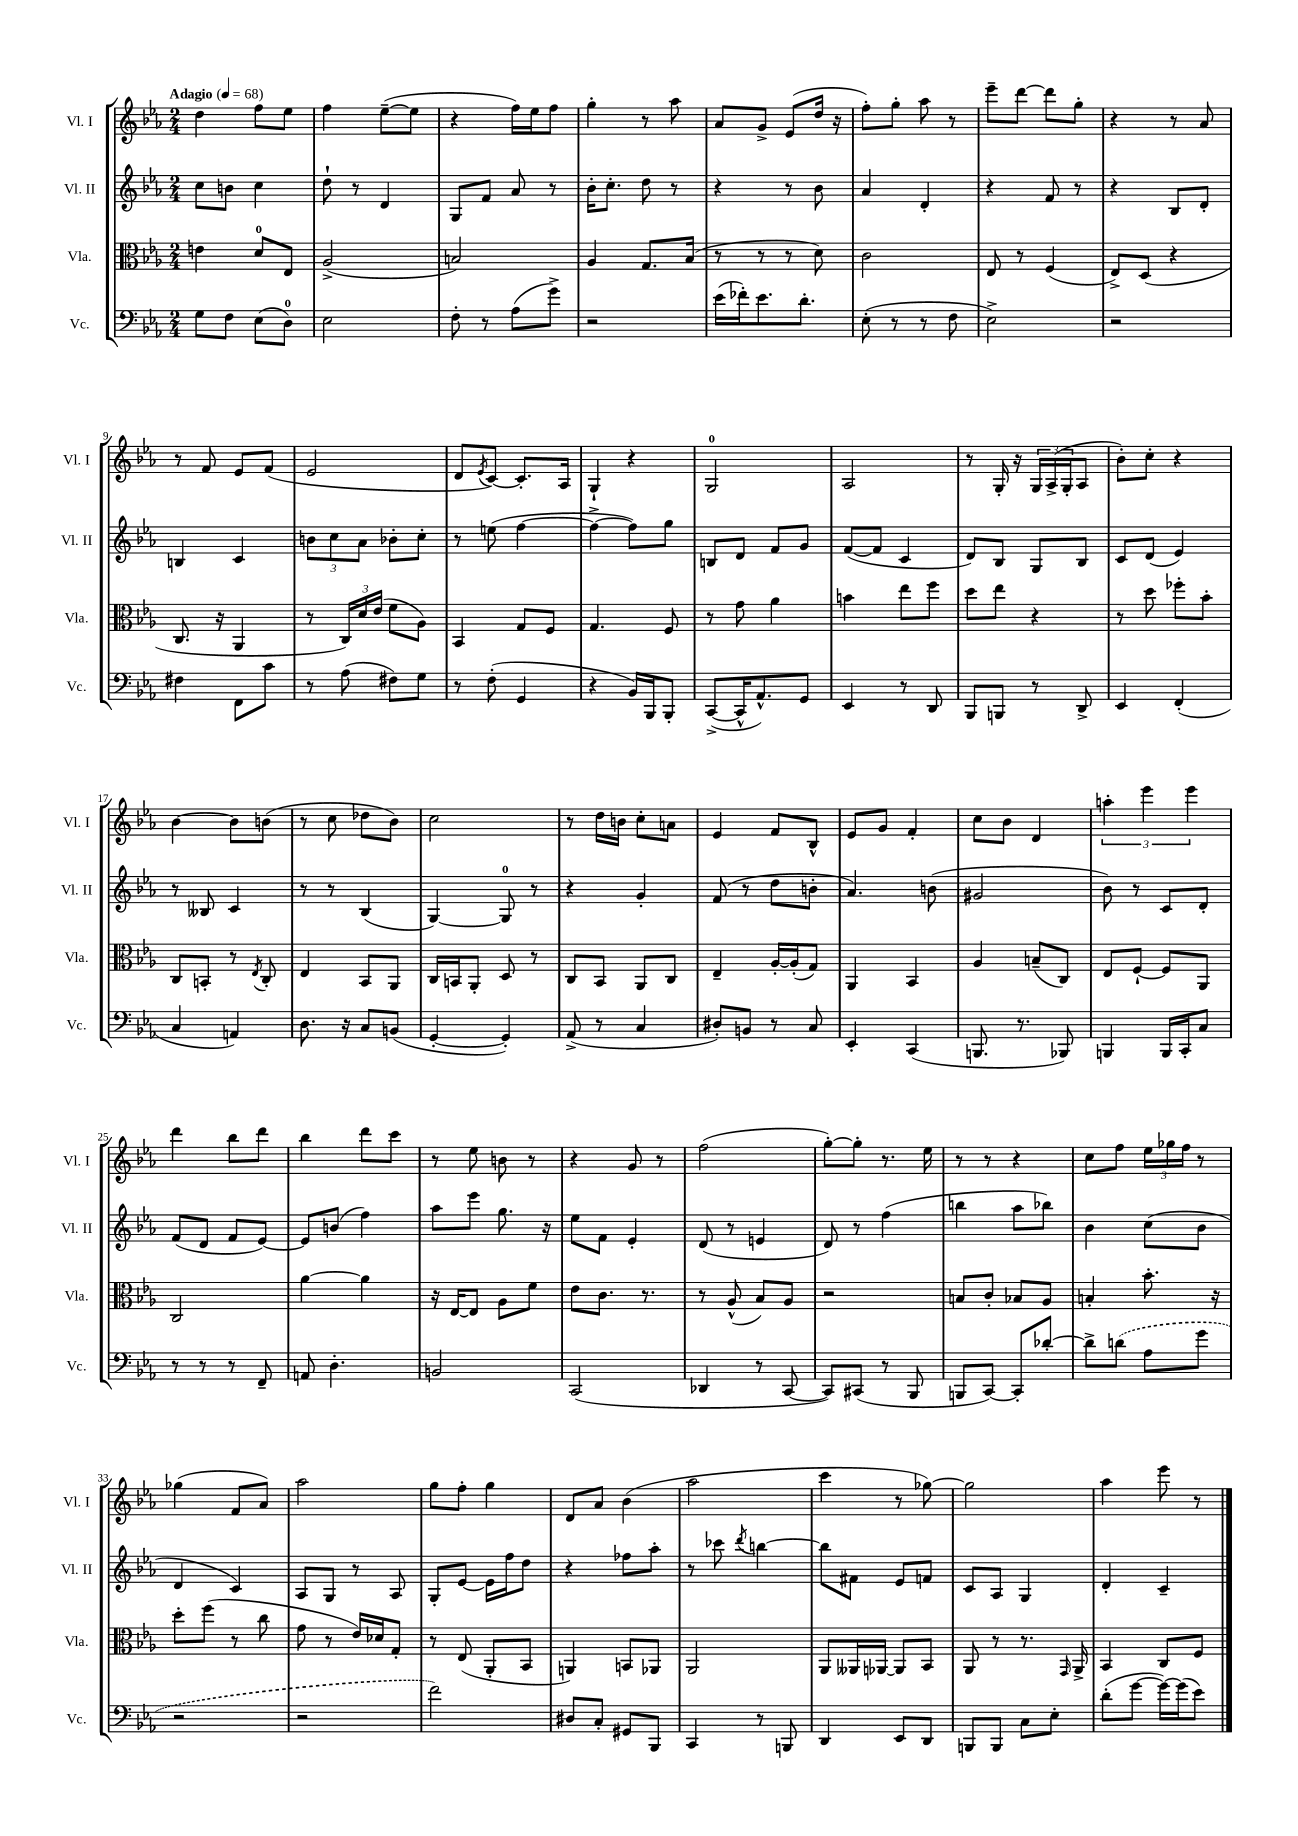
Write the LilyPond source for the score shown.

<<
\new StaffGroup <<
\new Staff = "s0" \with { instrumentName = "Vl. I" shortInstrumentName = "Vl. I" } {
    \clef treble \key ees \major \numericTimeSignature \time 2/4 \tempo "Adagio" 4 = 68
    d''4 f''8 ees''8 |
    f''4 ees''8~--( ees''8 |
    r4 f''16) ees''16 f''8 |
    g''4-. r8 aes''8 |
    aes'8 g'8-> ees'8( d''16 r16 |
    f''8-.) g''8-. aes''8 r8 |
    ees'''8-- d'''8~ d'''8 g''8-. |
    r4 r8 aes'8 |
    r8 f'8 ees'8 f'8( |
    ees'2 |
    d'8 \acciaccatura { ees'8 } c'8~) c'8.-. aes16 |
    g4-! r4 |
    g2-0 |
    aes2 |
    r8 g16-. r16 \tuplet 3/2 { g16 aes16->( g16-. } aes8 |
    bes'8-.) c''8-. r4 |
    bes'4~ bes'8 b'8( |
    r8 c''8 des''8 bes'8) |
    c''2 |
    r8 d''16 b'16 c''8-. a'8 |
    ees'4 f'8 bes8-^ |
    ees'8 g'8 f'4-. |
    c''8 bes'8 d'4 |
    \tuplet 3/2 { a''4-. ees'''4 ees'''4 } |
    d'''4 bes''8 d'''8 |
    bes''4 d'''8 c'''8 |
    r8 ees''8 b'8 r8 |
    r4 g'8 r8 |
    f''2( |
    g''8~-.) g''8-. r8. ees''16 |
    r8 r8 r4 |
    c''8 f''8 \tuplet 3/2 { ees''16 ges''16 f''16 } r8 |
    ges''4( f'8 aes'8) |
    aes''2 |
    g''8 f''8-. g''4 |
    d'8 aes'8 bes'4( |
    aes''2 |
    c'''4 r8 ges''8~) |
    ges''2 |
    aes''4 ees'''8 r8 \bar "|." |
}
\new Staff = "s1" \with { instrumentName = "Vl. II" shortInstrumentName = "Vl. II" } {
    \clef treble \key ees \major \numericTimeSignature \time 2/4
    c''8 b'8 c''4 |
    d''8-! r8 d'4 |
    g8 f'8 aes'8 r8 |
    bes'16-. c''8.-. d''8 r8 |
    r4 r8 bes'8 |
    aes'4 d'4-. |
    r4 f'8 r8 |
    r4 bes8 d'8-. |
    b4 c'4 |
    \tuplet 3/2 { b'8 c''8 aes'8 } bes'8-. c''8-. |
    r8 e''8( f''4~ |
    f''4~-> f''8) g''8 |
    b8 d'8 f'8 g'8 |
    f'8~( f'8 c'4 |
    d'8) bes8 g8 bes8 |
    c'8 d'8( ees'4) |
    r8 beses8 c'4 |
    r8 r8 bes4( |
    g4~) g8-0 r8 |
    r4 g'4-. |
    f'8( r8 d''8 b'8-. |
    aes'4.) b'8( |
    gis'2 |
    bes'8) r8 c'8 d'8-. |
    f'8( d'8 f'8 ees'8~) |
    ees'8 b'8( f''4) |
    aes''8 ees'''8 g''8. r16 |
    ees''8 f'8 ees'4-. |
    d'8( r8 e'4 |
    d'8) r8 f''4( |
    b''4 aes''8 bes''8) |
    bes'4 c''8( bes'8 |
    d'4 c'4) |
    aes8 g8 r8 aes8 |
    g8-. ees'8~ ees'16 f''16 d''8 |
    r4 fes''8 aes''8-. |
    r8 ces'''8 \acciaccatura { d'''8 } b''4~ |
    b''8 fis'8 ees'8 f'8 |
    c'8 aes8 g4 |
    d'4-. c'4-- \bar "|." |
}
\new Staff = "s2" \with { instrumentName = "Vla." shortInstrumentName = "Vla." } {
    \clef alto \key ees \major \numericTimeSignature \time 2/4
    e'4 d'8-0 ees8 |
    aes2->( |
    b2) |
    aes4 g8. bes16( |
    r8 r8 r8 d'8) |
    c'2 |
    ees8 r8 f4( |
    ees8->) d8( r4 |
    c8. r16 aes,4 |
    r8 \tuplet 3/2 { c16) d'16 ees'16( } f'8 aes8) |
    bes,4 g8 f8 |
    g4. f8 |
    r8 g'8 aes'4 |
    b'4 ees''8 f''8 |
    d''8 ees''8 r4 |
    r8 d''8 fes''8-. bes'8-. |
    c8 b,8-. r8 \acciaccatura { ees8 } c8-. |
    ees4 bes,8 aes,8 |
    c16 b,16 aes,8-. d8 r8 |
    c8 bes,8 aes,8 c8 |
    ees4-- aes16~-. aes16-.( g8) |
    aes,4 bes,4 |
    aes4 b8--( c8) |
    ees8 f8~-! f8 aes,8 |
    c2 |
    aes'4~ aes'4 |
    r16 ees16~ ees8 aes8 f'8 |
    ees'8 c'8. r8. |
    r8 aes8-^( bes8) aes8 |
    r2 |
    b8 c'8-. bes8 aes8 |
    b4-. bes'8.-. r16 |
    d''8-. f''8( r8 c''8 |
    g'8 r8 ees'16) des'16 g8-. |
    r8 ees8( aes,8-. bes,8 |
    a,4) b,8 aes,8 |
    aes,2 |
    aes,8 aeses,16 aes,16~ aes,8 bes,8 |
    aes,8 r8 r8. \grace { g,16 } aes,16-> |
    bes,4 c8 f8 \bar "|." |
}
\new Staff = "s3" \with { instrumentName = "Vc." shortInstrumentName = "Vc." } {
    \clef bass \key ees \major \numericTimeSignature \time 2/4
    g8 f8 ees8( d8-0) |
    ees2 |
    f8-. r8 aes8( g'8->) |
    r2 |
    ees'16( fes'16-.) ees'8. d'8.-. |
    ees8-.( r8 r8 f8 |
    ees2->) |
    r2 |
    fis4 f,8 c'8 |
    r8 aes8( fis8) g8 |
    r8 f8-.( g,4 |
    r4 bes,16) bes,,16 bes,,8-. |
    c,8~->( c,16-^ aes,8.-^) g,8 |
    ees,4 r8 d,8 |
    bes,,8 b,,8 r8 d,8-> |
    ees,4 f,4-.( |
    c4 a,4) |
    d8. r16 c8 b,8( |
    g,4~-. g,4-.) |
    aes,8->( r8 c4 |
    dis8-.) b,8 r8 c8 |
    ees,4-. c,4( |
    b,,8. r8. bes,,8) |
    b,,4 b,,16 c,16-. c8 |
    r8 r8 r8 f,8-- |
    a,8 d4.-. |
    b,2 |
    c,2( |
    des,4 r8 c,8~ |
    c,8) cis,8( r8 bes,,8 |
    b,,8 c,8~) c,8-. des'8~-. |
    des'8-> \once \slurDashed d'8( aes8 g'8 |
    r2 |
    r2 |
    f'2) |
    dis8 c8-. gis,8 bes,,8 |
    c,4 r8 b,,8 |
    d,4 ees,8 d,8 |
    b,,8 b,,8 c8 ees8-. |
    d'8-.( g'8~ g'16~) g'16( ees'8) \bar "|." |
}
>>
>>
